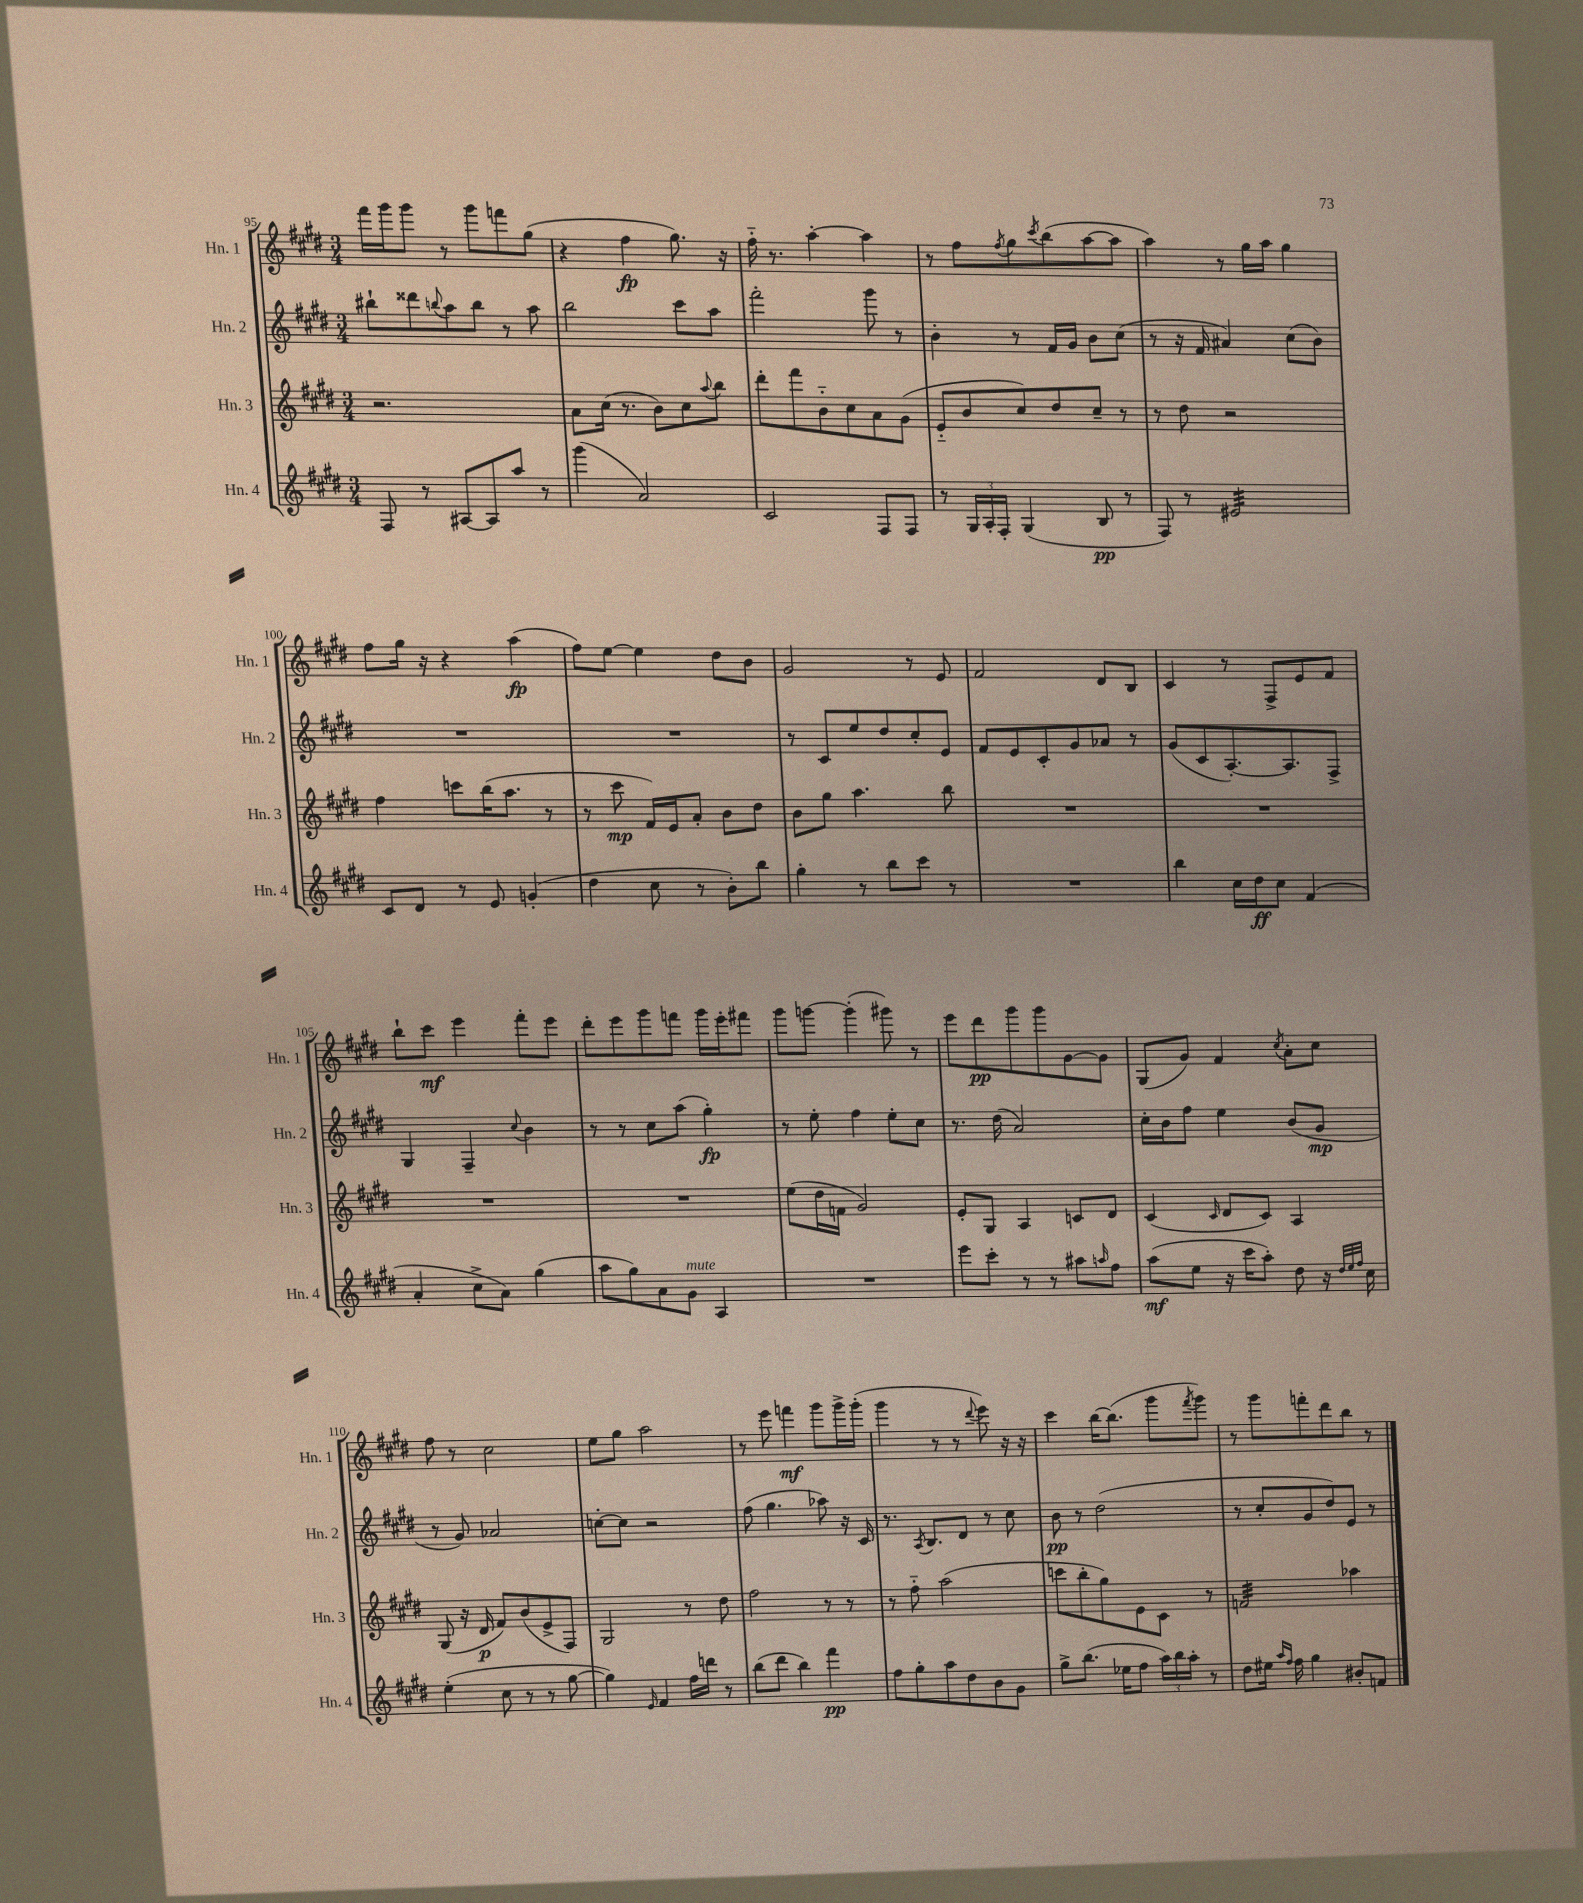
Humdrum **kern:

**kern	**kern	**kern	**kern
*staff4	*staff3	*staff2	*staff1
*clefG2	*clefG2	*clefG2	*clefG2
*k[f#c#g#d#]	*k[f#c#g#d#]	*k[f#c#g#d#]	*k[f#c#g#d#]
*M3/4	*M3/4	*M3/4	*M3/4
8F#	2.r	8bb#`	16fff#
.	.	.	16ggg#
8r	.	8ddd##	8ggg#
.	.	8qqbb	.
[8A#	.	8aa	8r
8A#]	.	8bb	8ggg#
8aa	.	8r	8fff
8r	.	8aa	(8gg#
=	=	=	=
(4ggg#	8a	2bb	4r
.	(16cc#	.	.
.	8.r	.	.
2a)	.	.	4ff#
.	8b)	.	.
.	8cc#	8ccc#	8.gg#)
.	8qqaa	.	.
.	8bb	8aa	.
.	.	.	16r
=	=	=	=
2c#	8ddd#'	2fff#'	16ff#'~
.	.	.	8.r
.	8fff#	.	.
.	8b'~	.	[4aa'
.	8cc#	.	.
8F#	8a	8ggg#	4aa]
8F#	(8g#	8r	.
=	=	=	=
8r	8e'~	4b'	8r
24G#	8b	.	8ff#
24A'	.	.	.
24F#'	.	.	.
.	.	.	8qff#
(4G#	8cc#)	8r	8gg#
.	.	.	8qccc#
.	8dd#	16f#	(8bb
.	.	16g#	.
8B	8cc#~	8b	[8aa
8r	8r	(8cc#	8aa]
=	=	=	=
8F#)	8r	8r	4aa)
8r	8dd#	16r	.
.	.	16f#	.
2e#	2r	4a#)	8r
.	.	.	16gg#
.	.	.	16aa
.	.	(8cc#	4gg#
.	.	8b)	.
=	=	=	=
8c#	4ff#	2.r	8ff#
8d#	.	.	16gg#
.	.	.	16r
8r	8ccc	.	4r
8e	(16bb	.	.
.	8.aa	.	.
(4g'	.	.	(4aa
.	8r	.	.
=	=	=	=
4dd#	8r	2.r	8ff#)
.	8ccc#	.	[8ee
8cc#	16f#)	.	4ee]
.	16e	.	.
8r	8a'	.	.
8b')	8b	.	8dd#
8bb	8dd#	.	8b
=	=	=	=
4gg#'	8b	8r	2g#
.	8gg#	8c#	.
8r	4.aa	8ee	.
8bb	.	8dd#	.
8ccc#	.	8cc#'	8r
8r	8bb	8e	8e
=	=	=	=
2.r	2.r	8f#	2f#
.	.	8e	.
.	.	8c#'	.
.	.	8g#	.
.	.	8a-	8d#
.	.	8r	8B
=	=	=	=
4bb	2.r	(8g#	4c#
.	.	8c#	.
16cc#	.	[8.A')	8r
16dd#	.	.	.
8cc#	.	.	8F#^
.	.	8.A]	.
(4f#	.	.	8e
.	.	8F#^	8f#
=	=	=	=
4a'	2.r	4G#	8bb`
.	.	.	8ccc#
8cc#^	.	4F#~	4eee
8a)	.	.	.
.	.	8qqcc#	.
(4gg#	.	4b	8fff#'
.	.	.	8eee
=	=	=	=
8aa	2.r	8r	8ddd#'
8gg#)	.	8r	8eee
8a	.	8cc#	8ggg#
8g#	.	(8aa	8fff
4A	.	4gg#')	16ggg#
.	.	.	16eee'
.	.	.	8fff#
=	=	=	=
2.r	(8ee	8r	8ggg#
.	16dd#	8ee'	[8ggg
.	16f	.	.
.	2g#)	4ff#	(4ggg']
.	.	8ee'	8ggg#)
.	.	8cc#	8r
=	=	=	=
8eee	8e'	8.r	8eee
8ccc#'	8G#	.	8ddd#
.	.	(16dd#	.
8r	4A	2a)	8ggg#
8r	.	.	8ggg#
8aa#	8c	.	[8g#
16qqaa	.	.	.
8ff#	8d#	.	8g#]
=	=	=	=
(8aa	(4c#	16cc#'	(8G#
.	.	16b	.
8ee	.	8ff#	8g#)
.	16qqc#	.	.
16r	8d#	4ee	4f#
16ccc#	.	.	.
8aa')	8c#)	.	.
.	.	.	8qcc#
8dd#	4A	(8b	8a'
16r	.	8g#	8cc#
32qqdd#	.	.	.
32qqee	.	.	.
32qqff#	.	.	.
16cc#	.	.	.
=	=	=	=
(4ee'	(8G#	8r	8ff#
.	16r	8g#)	8r
.	16d#	.	.
8cc#	8f#)	2a-	2cc#
8r	(8b	.	.
8r	8e^	.	.
[8gg#	8F#)	.	.
=	=	=	=
4gg#])	2G#	[8cc'	8ee
.	.	8cc]	8gg#
16qqe	.	.	.
4f#	.	2r	2aa
16ff#	8r	.	.
16ddd	.	.	.
8r	8dd#	.	.
=	=	=	=
(8bb	2ff#	(8ff#	8r
8ddd#	.	4.gg#	8eee
4bb)	.	.	4fff
4fff#	8r	8aa-)	8ggg#
.	8r	16r	16ggg#^
.	.	16c#	(16ggg#'
=	=	=	=
8ff#	8r	8.r	4ggg#
8gg#'	8ff#'~	.	.
.	.	8qA	.
.	.	8.B	.
8aa	(2aa	.	8r
8dd#	.	8d#	8r
.	.	.	8qqddd#
8b	.	8r	8eee)
8g#	.	8cc#	16r
.	.	.	16r
=	=	=	=
8gg#^	8ccc	8b	4ccc#
(8.bb	8bb'	8r	.
.	8gg#)	(2dd#	[16bb
16ee-	.	.	(8.bb]
8ff#	8e	.	.
24aa)	8c#	.	8ggg#
24bb	.	.	.
24aa'	.	.	.
.	.	.	8qfff#
8r	8r	.	8ggg#)
=	=	=	=
8dd#	2f	8r	8r
16ee#	.	8cc#'	8ggg#
16qqaa	.	.	.
16qqff#	.	.	.
16ff#	.	.	.
4gg#	.	8g#	8fff'
.	.	8dd#)	8ddd#
8b#'	4aa-	8e	8bb
8f	.	8r	8r
==	==	==	==
*-	*-	*-	*-
